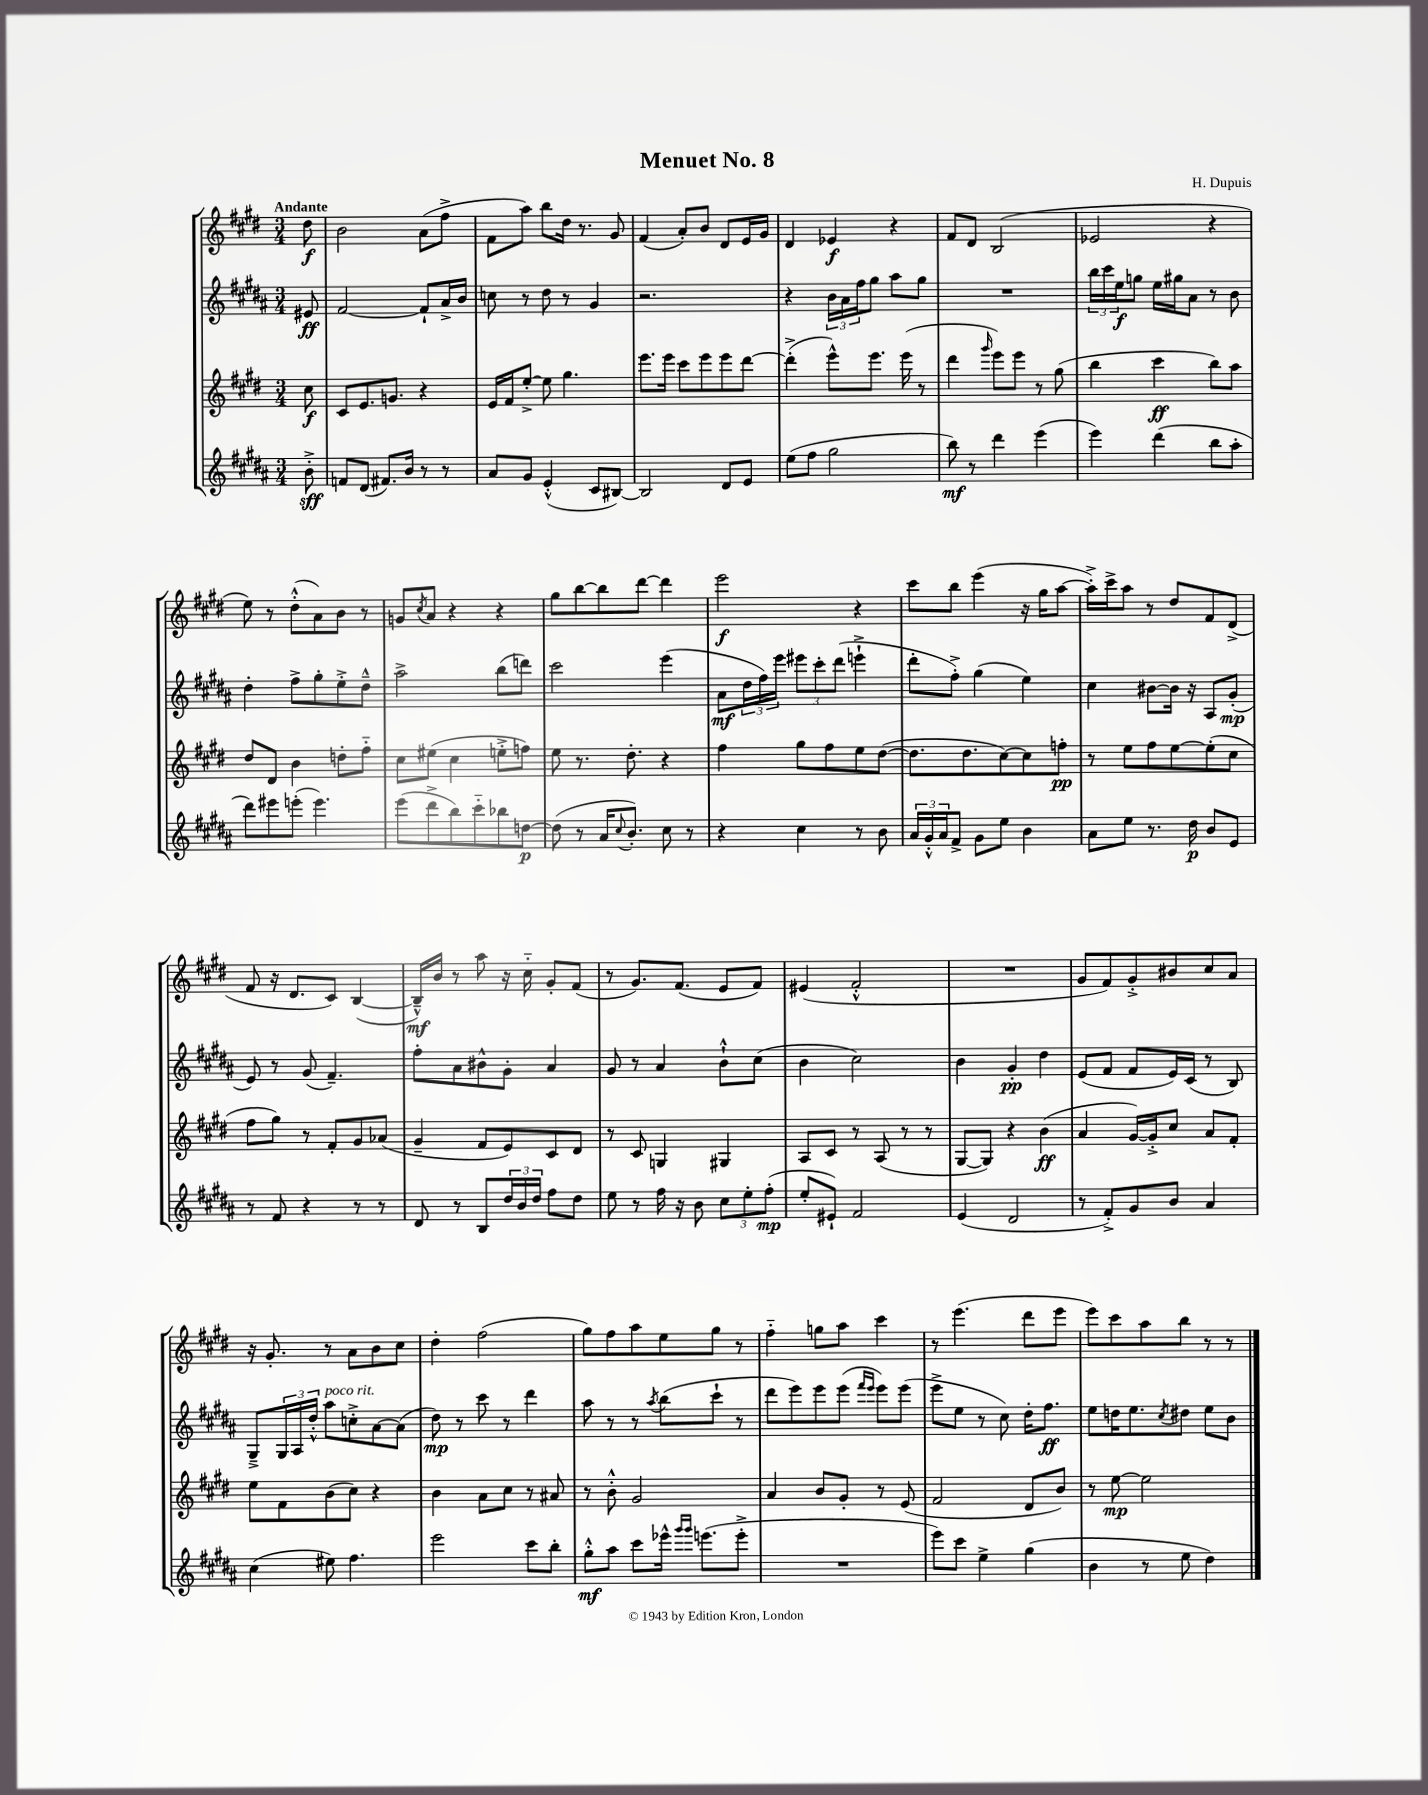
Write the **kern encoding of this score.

**kern	**kern	**kern	**kern
*staff4	*staff3	*staff2	*staff1
*clefG2	*clefG2	*clefG2	*clefG2
*k[f#c#g#d#a#]	*k[f#c#g#d#]	*k[f#c#g#d#a#]	*k[f#c#g#d#]
*M3/4	*M3/4	*M3/4	*M3/4
8b'^	8cc#	8e#	8dd#
=	=	=	=
8f	8c#	[2f#	2b
(8d#	8.e	.	.
8.f#)	.	.	.
.	8.g	.	.
16b	.	.	.
8r	4r	8f#`]	(8a
8r	.	16a#^	8ff#^
.	.	16b	.
=	=	=	=
8a#	16e	8cc	8f#
.	16f#	.	.
8g#	[8ee'^	8r	8aa)
(4e'^^	8ee]	8dd#	8bb
.	4.gg#	8r	16dd#
.	.	.	8.r
8c#	.	4g#	.
[8B#)	.	.	8g#
=	=	=	=
2B#]	8.eee	2.r	(4f#
.	16eee	.	.
.	8ccc#	.	8a')
.	8eee	.	8b
8d#	8eee	.	8d#
8e	[8ddd#	.	16e
.	.	.	16g#
=	=	=	=
(8ee	(4ddd#'^]	4r	4d#
8ff#	.	.	.
2gg#	8eee^^)	24b	4e-
.	.	24a#	.
.	.	24ff#	.
.	8.eee	8gg#	.
.	.	8aa#	4r
.	(16eee	.	.
.	8r	8gg#	.
=	=	=	=
8bb)	4ddd#	2.r	8f#
8r	.	.	8d#
.	16qqggg#	.	.
4ddd#	8eee)	.	(2B
.	8eee	.	.
(4eee	8r	.	.
.	(8gg#	.	.
=	=	=	=
4eee)	4bb	24bb	2e-
.	.	24ccc#	.
.	.	24ee	.
.	.	8gg	.
(4ddd#	4ccc#	16ee	.
.	.	16gg#	.
.	.	8a#	.
8bb	8bb)	8r	4r
8aa#'	8aa	8b	.
=	=	=	=
8ddd#)	8dd#	4dd#'	8ee)
8eee#	8d#	.	8r
(8eee'	4b	8ff#^	(8dd#'^^
4.eee)	.	8gg#'	8a)
.	8dd'	8ee'^	8b
.	8ff#'~	8dd#~^^	8r
=	=	=	=
(8eee	8cc#	2aa#^	8g
.	.	.	8qcc#
8ddd#^	(8ee#	.	8a
8bb)	4cc#	.	4r
8ccc#'~	.	.	.
8bb-	8ee'^	(8bb	4r
[8dd	8ff)	8ddd)	.
=	=	=	=
(8dd]	8ee	2ccc#	8gg#
8r	8.r	.	[8bb
16a#	.	.	8bb]
8qqcc#	.	.	.
8.b')	8.dd#'	.	.
.	.	.	[8ddd#
8cc#	4r	(4eee	4ddd#]
8r	.	.	.
=	=	=	=
4r	4ff#	8a#	2eee
.	.	24dd#	.
.	.	24ff#)	.
.	.	24eee	.
4cc#	8gg#	12eee#	.
.	.	12ccc#'	.
.	8ff#	.	.
.	.	(12ddd#	.
8r	8ee	4eee`^	4r
8b	([8dd#	.	.
=	=	=	=
24a#	8.dd#]	8ddd#'	8ccc#
24g#'^^	.	.	.
24a#	.	.	.
8f#^	.	8ff#'^)	8bb
.	8.dd#	.	.
8g#	.	(4gg#	(4eee
8ee	[8cc#)	.	.
4b	8cc#]	4ee)	16r
.	.	.	16gg#
.	8ff'	.	[8aa
=	=	=	=
8a#	8r	4cc#	16aa'^])
.	.	.	16ccc#^
8ee	8ee	.	8aa
8.r	8ff#	[8b#	8r
.	[8ee	16b#]	8dd#
16dd#	.	16r	.
8b	(8ee']	8A#	8f#
8e	8cc#	(8g#'	(8d#^
=	=	=	=
8r	8ff#	8e)	8f#
8f#	8gg#)	8r	16r
.	.	.	8.d#
4r	8r	(8g#	.
.	8f#'	4.f#~)	8c#)
8r	8g#	.	([4B
8r	(8a-	.	.
=	=	=	=
8d#	4g#~	8ff#'	16B~^^])
.	.	.	16b
8r	.	8a#	8r
8B	8f#	8b#^^	8aa
24dd#	8e)	8g#'	16r
24b	.	.	.
.	.	.	16cc#'~
24dd#	.	.	.
8ff#	8c#	4a#	8g#'
8dd#	8d#	.	(8f#
=	=	=	=
8ee	8r	8g#	8r
8r	8c#	8r	8.g#)
16ff#	4G	4a#	.
16r	.	.	(8.f#
8b	.	.	.
12cc#	4G#	8b`^^	8e
12ee'	.	.	.
.	.	(8cc#	8f#)
(12ff#'	.	.	.
=	=	=	=
8ee'	8A	4b	(4e#
8e#`)	8c#	.	.
2f#	8r	2cc#)	2f#'^^
.	(8A	.	.
.	8r	.	.
.	8r	.	.
=	=	=	=
(4e	[8G#	4b	2.r
.	8G#])	.	.
2d#	4r	4g#'	.
.	(4b	4dd#	.
=	=	=	=
8r	4a	(8e	8g#
8f#'^)	.	8f#	8f#)
8g#	[16g#)	8f#	8g#'^
.	16g#'^]	.	.
8b	8cc#	16e)	8b#
.	.	(16c#	.
4a#	8a	8r	8cc#
.	8f#'	8B)	8a
=	=	=	=
(4cc#	8ee	8G#~^	16r
.	.	.	8.g#'
.	8f#	24G#	.
.	.	24A#	.
.	.	24dd#'^^	.
8ee#)	(8b	8aa#	8r
4.ff#	8cc#)	8cc'^	8a
.	4r	[8a#	8b
.	.	(8a#]	8cc#
=	=	=	=
2eee	4b	8dd#)	4dd#'
.	.	8r	.
.	8a	8ccc#	(2ff#
.	8cc#	8r	.
8ccc#	8r	4ddd#	.
8bb'	8a#	.	.
=	=	=	=
8gg#'^^	8r	8aa#	8gg#)
8aa#	8b'^^	8r	8ff#
8ccc#	2g#	8r	8aa
.	.	8qaa#	.
16eee-^^	.	(8bb	8ee
16qqggg#	.	.	.
16qqggg#	.	.	.
(8.eee	.	.	.
.	.	8ccc#`	8gg#
8eee'^	.	8r	8r
=	=	=	=
2.r	4a	8ddd#	4ff#'~
.	.	8eee)	.
.	8b	8eee	8gg
.	8g#'	(8eee	8aa
.	.	16qqfff#	.
.	.	16qqeee	.
.	8r	8eee)	4ccc#
.	(8e	(8eee	.
=	=	=	=
8eee)	2f#	8eee^	8r
8ccc#	.	8ee	(4.eee
4ee^	.	8r	.
.	.	8cc#)	.
(4gg#	8d#	16dd#'	8ddd#
.	.	8.ff#	.
.	8b)	.	8eee
=	=	=	=
4b	8r	8ee	8eee)
.	[8ee	16dd	8ccc#
.	.	8.ee	.
8r	2ee]	.	8aa
.	.	8qcc#	.
8ee	.	8dd#	8bb
4dd#)	.	8ee	8r
.	.	8b	8r
==	==	==	==
*-	*-	*-	*-
